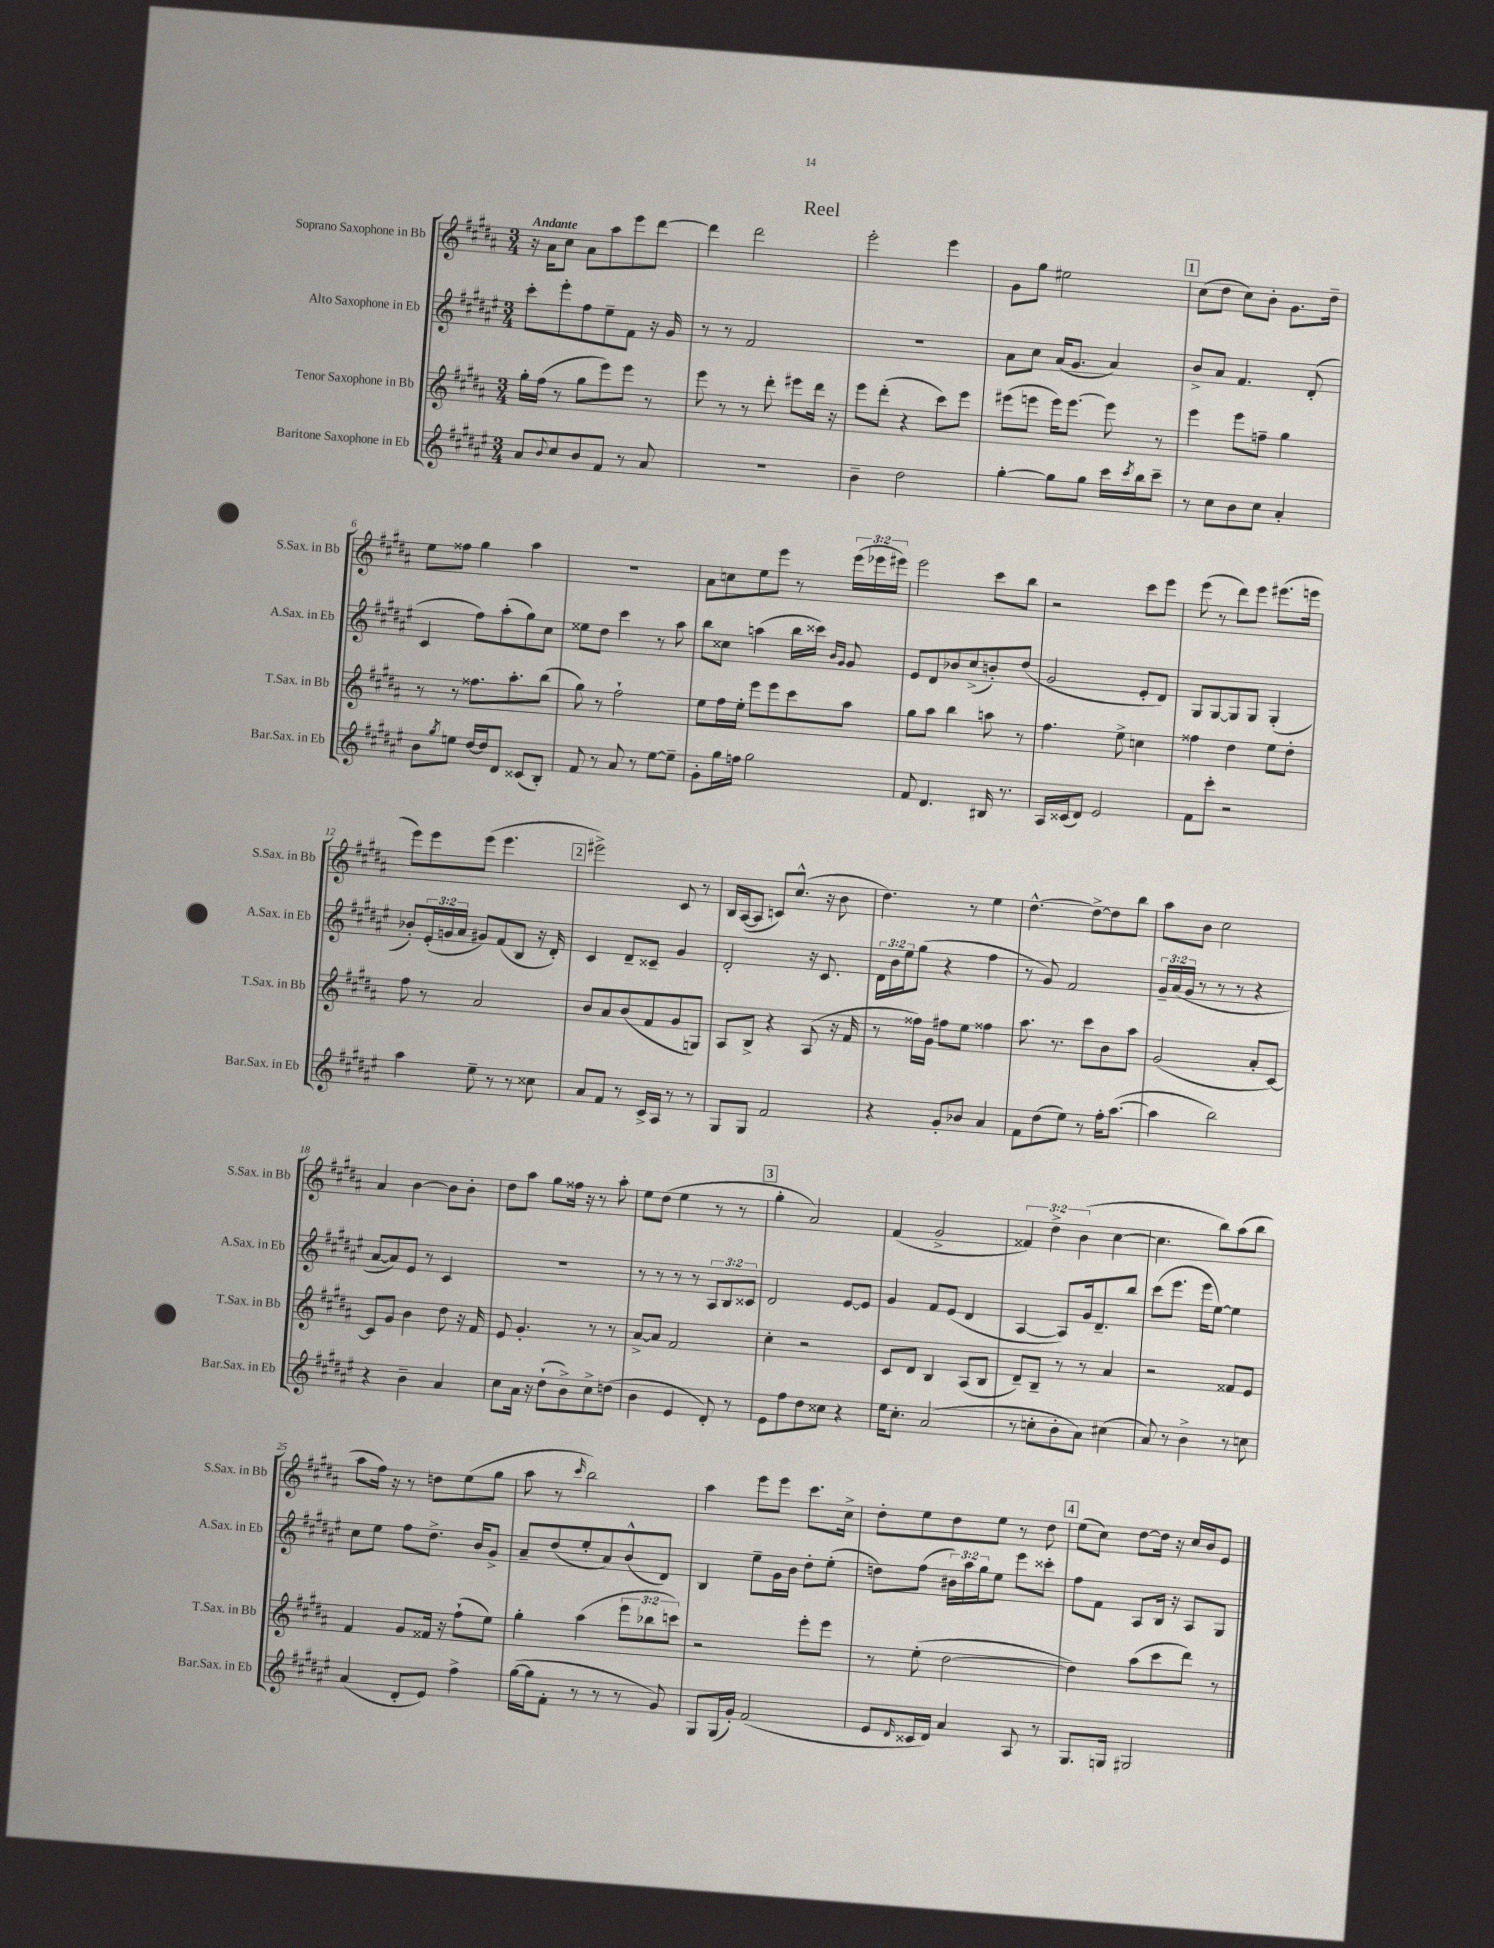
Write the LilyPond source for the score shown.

\header { title = "Reel" }
<<
\new StaffGroup <<
\new Staff = "s0" \with { instrumentName = "Soprano Saxophone in Bb" shortInstrumentName = "S.Sax. in Bb" } {
    \clef treble \key b \major \numericTimeSignature \time 3/4 \override Staff.TupletNumber.text = #tuplet-number::calc-fraction-text \tempo "Andante"
    r16 ais'16 cis''8 ais'8 ais''8 e'''8 dis'''8~ |
    dis'''4 dis'''2 |
    e'''2-. e'''4 |
    gis'8 gis''8 eis''2 |
    \mark \markup { \box "1" } cis''8( dis''8 cis''8) b'8-. gis'8. dis''16-- |
    e''8 fisis''8 gis''4 ais''4 |
    R2. |
    ais'8 c''8 e''8 e'''8 r8 \tuplet 3/2 { e'''16( ees'''16 eis'''16) } |
    e'''2 cis'''8 b''8 |
    r2 cis'''8 e'''8 |
    e'''8( r8 dis'''8) e'''8 eis'''8.( e'''16 |
    e'''8) e'''8 e'''8( e'''4. |
    \mark \markup { \box "2" } eis'''2->) cis'8 r8 |
    b16 ais16~( ais8 c'8) cis''8.-^( r16 b'8 |
    dis''4.) r8 e''4 |
    dis''4.~-^ dis''8~-> dis''8 b''8 |
    ais''8 b'8 cis''2 |
    ais'4 b'4~ b'8 b'8-. |
    dis''8 ais''8 gis''8 fisis''16 r16 r8 ais''8-. |
    e''8 dis''8( e''4 r8 r8 |
    \mark \markup { \box "3" } gis''4-. ais'2) |
    fis'4( gis'2-> |
    \tuplet 3/2 { fisis'4) dis''4-> b'4( } cis''4~ |
    cis''4. b''8) ais''8( b''8 |
    ais''8 fis''16) r16 r8 d''8 e''8( gis''8 |
    ais''8 r8 \grace { cis'''16 } b''2) |
    ais''4 e'''8 e'''8 cis'''8. cis''16-> |
    dis''8-. e''8 dis''8 e''8 r8 dis''8 |
    \mark \markup { \box "4" } e''8( cis''8) dis''8~ dis''16 r16 cis''16 b'16 e'8 \bar "|." |
}
\new Staff = "s1" \with { instrumentName = "Alto Saxophone in Eb" shortInstrumentName = "A.Sax. in Eb" } {
    \clef treble \key fis \major \numericTimeSignature \time 3/4 \override Staff.TupletNumber.text = #tuplet-number::calc-fraction-text
    cis'''8-. eis'''8-. fis''8 eis''8-- fis'8 r16 gis'16 |
    r8 r8 fis'2 |
    R2. |
    ais'8 cis''8 ais'16( gis'8. ais'4) |
    \mark \markup { \box "1" } b'8-> ais'8 fis'4. dis'8-.( |
    cis'4 fis''8) ais''8-.( gis''8) cis''8 |
    eisis''8 dis''8 cis'''4 r8 ais''8 |
    b''8 cisis''8 a''4( b''16 cisis'''16) \grace { b'16 gis'16 } gis'8 |
    eis'8 dis'8 bes'8 cis''8->( b'8-.) dis''8( |
    gis'2 eis'8-. dis'8) |
    gis8 gis8~ gis8 gis8 gis4-.( |
    bes'8-.) \tuplet 3/2 { eis'16-.( g'16 ais'16 } gis'8) fis'8( b8 r16 dis'16-.) |
    \mark \markup { \box "2" } cis'4 dis'8-- cisis'8-- gis'4 |
    dis'2-. r16 cis'8. |
    \tuplet 3/2 { dis'16 b'16 eis''16 } gis''8( r4 fis''4 |
    r8 gis'8) fis'2 |
    \tuplet 3/2 { gis'16-- ais'16( gis'16 } r8 r8 r8 r4 |
    ais'8~ ais'8) eis'8 r8 cis'4 |
    R2. |
    r8 r8 r8 r8 \tuplet 3/2 { ais8 b8 cisis'8 } |
    \mark \markup { \box "3" } dis'2 eis'8~ eis'8 |
    gis'4 fis'8 eis'8( dis'4 |
    ais4~ ais8) gis'16 dis'8.-- b''8 |
    cis'''8( eis'''8. eis'''16 eis''8~) eis''4 |
    cis''8 eis''8 fis''8 dis''8.-> b'16 gis'8-> |
    ais'8-- dis''8( eis''8-. ais'8) b'8-^( dis'8) |
    b4 eis''8-- gis'16 b'16 dis''8-. eis''8-.( |
    d''8) fis''8( \tuplet 3/2 { bis'16) ais''16 gis''16 } eis''8 eis'''8 cisis'''8-. |
    \mark \markup { \box "4" } fis''8 fis'8 ais8 b16 r16 ais8 gis8 \bar "|." |
}
\new Staff = "s2" \with { instrumentName = "Tenor Saxophone in Bb" shortInstrumentName = "T.Sax. in Bb" } {
    \clef treble \key b \major \numericTimeSignature \time 3/4 \override Staff.TupletNumber.text = #tuplet-number::calc-fraction-text
    gis''16-. fis''16( r8 gis''8 e'''8) e'''8 r8 |
    e'''8 r8 r8 dis'''8-. eis'''8 dis'''16 r16 |
    e'''8 dis'''8-.( r4 cis'''8) e'''8 |
    eis'''8( e'''8 e'''16) e'''8.~ e'''8 r8 |
    \mark \markup { \box "1" } e'''4 e'''8 f''8-- gis''4 |
    r8 r8 fisis''8. ais''8.-. b''8( |
    gis''8) r8 fis''2-! |
    e''8 fis''16 e''16-. e'''8 e'''8 cis'''8 ais''8 |
    gis''8 ais''8 b''4 a''8 r8 |
    fis''4. e''8-> c''4 |
    fisis''4 dis''4 e''8 dis''8-. |
    fis''8 r8 ais'2 |
    \mark \markup { \box "2" } b'8 ais'8 b'8( fis'8 gis'8 g8) |
    ais8 b8-> r4 ais8( r16 fis'16 |
    r8 fisis''16) gis'16 fis''8 e''8 fisis''4 |
    ais''8. r8. cis'''8 b'8 ais''8 |
    gis'2( ais'8-. cis'8~) |
    cis'8 gis'8 b'4 dis''8 r16 fis'16 |
    e'8 gis'4.-. r8 r8 |
    ais'8~-> ais'8 fis'2 |
    \mark \markup { \box "3" } cis''4-. r2 |
    cis'8 dis'8 b4 ais8( b8 |
    dis'8--) b8-- r8 r8 ais'4 |
    r2 fisis'8 e'8 |
    fis'4 gis'8 fisis'16 r16 fis''8-!( e''8) |
    gis''4-. ais''4( \tuplet 3/2 { e'''8 bes''8 c'''8) } |
    r2 e'''8-. e'''8 |
    r8 e''8-.( dis''2~ |
    \mark \markup { \box "4" } dis''4) ais''8( cis'''8 dis'''8) r8 \bar "|." |
}
\new Staff = "s3" \with { instrumentName = "Baritone Saxophone in Eb" shortInstrumentName = "Bar.Sax. in Eb" } {
    \clef treble \key fis \major \numericTimeSignature \time 3/4
    ais'8 \appoggiatura { b'8 } cis''8 b'8 fis'8 r8 ais'8 |
    R2. |
    b'4-- dis''2 |
    gis''4~-. gis''8 gis''8 cis'''16 \acciaccatura { cis'''8 } b''16 cis'''8-- |
    \mark \markup { \box "1" } r8 cis''8 b'8 cis''8 ais'4-. |
    b'8 \acciaccatura { gis''8 } e''8 dis''16~ dis''16 dis'8 cisis'8( b8-.) |
    fis'8 r8 ais'8 r8 eis''8~ eis''8-- |
    gis'8-. gis''16 f''16 gis''2 |
    fis'8 dis'4. bis16 r8. |
    ais16 cisis'16( dis'8) eis'2 |
    fis'8 cis'''8-. r2 |
    ais''4 eis''8-- r8 r8 cisis''8 |
    \mark \markup { \box "2" } ais'8 fis'8 r8 cis'16-> ais16 r8 r8 |
    gis8 gis8 fis'2 |
    r4 gis'8-. bes'8 ais'4 |
    fis'8 dis''8( eis''8) r8 fis''16-. ais''8.~( |
    ais''4 b''2) |
    r4 b'4-- ais'4 |
    cis''8 ais'16 r16 dis''8-!( b'8->) cis''8-> d''8( |
    b'4 eis'4 dis'8-.) r8 |
    \mark \markup { \box "3" } eis'8 fis''8 dis''8 cisis''8 r4 |
    eis''16 cis''8.-. ais'2( |
    r8 c''8-. b'8-. ais'8) cis''4( |
    ais'8) r8 b'4-> r8 c''8 |
    ais'4( dis'8-. eis'8) fis''4-> |
    gis''16~( gis''16 fis'8-. r8 r8 r8 gis'8) |
    gis8 gis16( gis'16-.) fis'2( |
    eis'8 \grace { dis'16 } cisis'16 dis'16) ais'4 ais8 r8 |
    \mark \markup { \box "4" } gis8. g16 gis2 \bar "|." |
}
>>
>>
